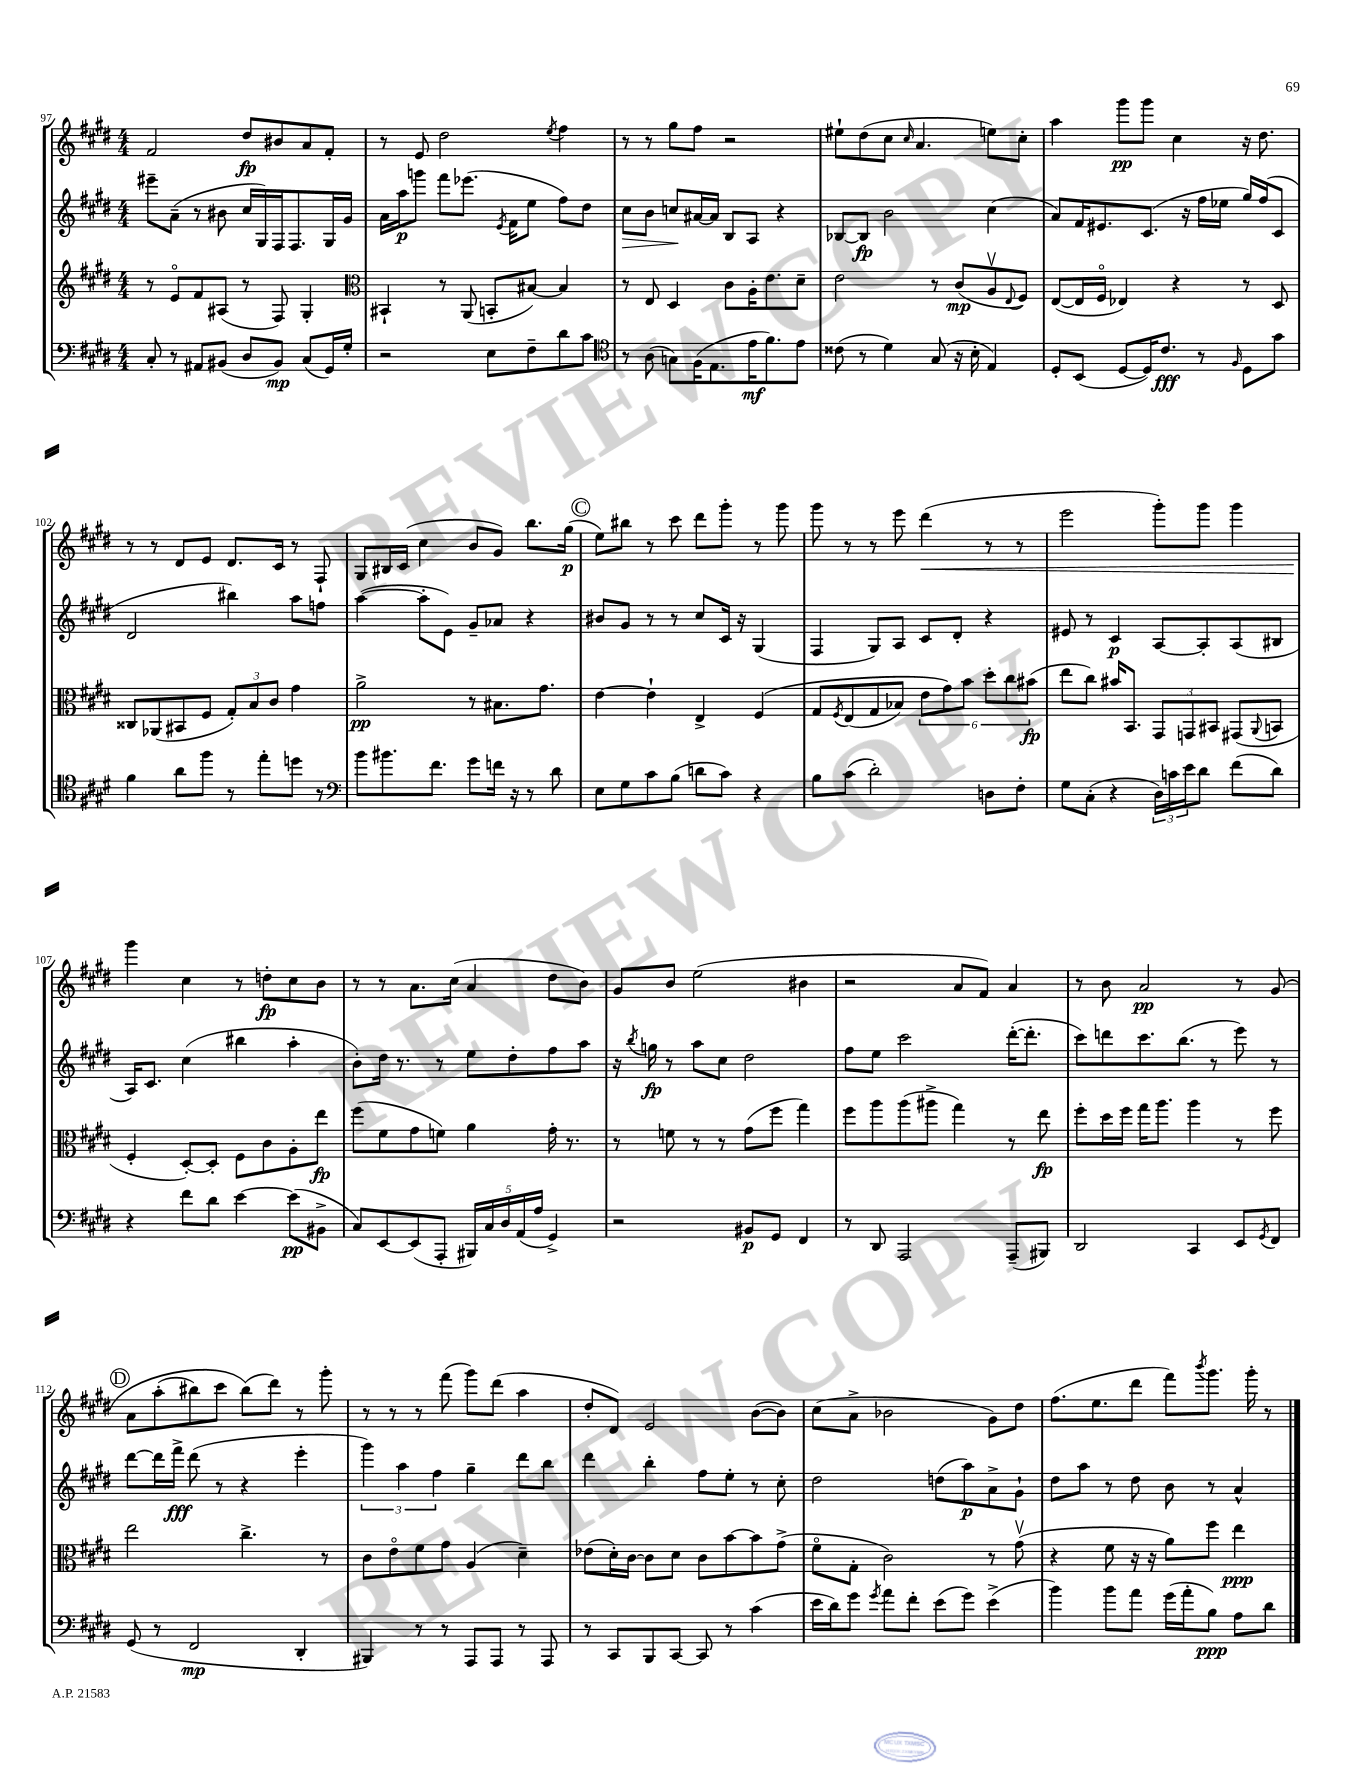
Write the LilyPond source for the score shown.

<<
\new StaffGroup <<
\new Staff = "s0" {
    \clef treble \key e \major \numericTimeSignature \time 4/4
    fis'2 dis''8\fp bis'8 a'8 fis'8-. |
    r8 e'8 dis''2 \acciaccatura { e''8 } fis''4 |
    r8 r8 gis''8 fis''8 r2 |
    eis''8-! dis''8( cis''8 \grace { cis''16 } a'4. e''8) cis''8-. |
    a''4 gis'''8\pp gis'''8 cis''4 r16 dis''8. |
    r8 r8 dis'8 e'8 dis'8. cis'16 r8 fis8-! |
    gis8 bis16 cis'16( cis''4 b'8 gis'8) b''8. gis''16\p( |
    \mark \markup { \circle "C" } e''8) bis''8 r8 cis'''8 dis'''8 gis'''8-. r8 gis'''8 |
    gis'''8 r8 r8 e'''8 dis'''4\<( r8 r8 |
    e'''2 gis'''8-.) gis'''8 gis'''4 |
    gis'''4\! cis''4 r8 d''8-.\fp cis''8 b'8 |
    r8 r8 a'8. cis''16( a'4 dis''8 b'8) |
    gis'8 b'8 e''2( bis'4 |
    r2 a'8 fis'8) a'4 |
    r8 b'8 a'2\pp r8 gis'8\( |
    \mark \markup { \circle "D" } a'8 a''8-.( bis''8) cis'''8 bis''8(\) dis'''8) r8 gis'''8-. |
    r8 r8 r8 fis'''8( gis'''8) dis'''8( a''4 |
    dis''8-. dis'8) e'2 b'8~( b'8) |
    cis''8( a'8-> bes'2 gis'8) dis''8 |
    fis''8.( e''8. dis'''8 fis'''8) \acciaccatura { b'''8 } gis'''8. gis'''16-. r8 \bar "|." |
}
\new Staff = "s1" {
    \clef treble \key e \major \numericTimeSignature \time 4/4
    eis'''8-- a'8--( r8 bis'8 cis''16 gis16) fis16 fis8. gis16 gis'16 |
    a'16 a''16\p g'''8 fis'''8 ees'''8.( \acciaccatura { e'8 } fis'16 e''8 fis''8) dis''8 |
    cis''8\> b'8 c''8\! ais'16~ ais'16 b8 a8 r4 |
    bes8~ bes8\fp b'2 cis''4( |
    a'8) fis'16 eis'8. cis'8.( r16 fis''16 ees''16 gis''16) fis''16( cis'8 |
    dis'2 bis''4) a''8 f''8 |
    a''4~( a''8-. e'8) gis'8-- aes'8 r4 |
    \mark \markup { \circle "C" } bis'8 gis'8 r8 r8 cis''8 cis'16 r16 gis4( |
    fis4 gis8) a8 cis'8 dis'8-. r4 |
    eis'8 r8 cis'4\p a8~ a8-. a8( bis8 |
    a16) cis'8. cis''4( bis''4 a''4-. |
    b'8-.) dis''16 r8. r8 e''8 dis''8-. fis''8 a''8 |
    r16 \acciaccatura { b''8 } g''16\fp r8 a''8 cis''8 dis''2 |
    fis''8 e''8 cis'''2 dis'''16~-.( dis'''8.-. |
    cis'''8) d'''8 cis'''8. b''8.( r8 e'''8) r8 |
    \mark \markup { \circle "D" } dis'''8~ dis'''16 fis'''16->\fff dis'''8( r8 r4 e'''4-. |
    \tuplet 3/2 { gis'''4) a''4 fis''4 } gis''4-- dis'''8 b''8 |
    dis'''4 b''4-. fis''8 e''8-. r8 cis''8-. |
    dis''2 d''8( a''8\p) a'8-> gis'8-! |
    dis''8 a''8 r8 dis''8 b'8 r8 a'4-^ \bar "|." |
}
\new Staff = "s2" {
    \clef treble \key e \major \numericTimeSignature \time 4/4
    r8 e'8\flageolet fis'8 ais8( r8 fis8) gis4-. |
    \clef alto bis,4-! r8 a,8( b,8-. bis8~) bis4 |
    r8 e8 dis4 cis'8 a16-. e'8. dis'8-- |
    e'2 r8 cis'8\mp( a8\upbow \appoggiatura { e8 } fis8) |
    e8~( e16 fis16\flageolet ees4) r4 r8 dis8 |
    cisis8 aes,8( bis,8 fis8 \tuplet 3/2 { gis8-.) b8 cis'8 } gis'4 |
    a'2->\pp r8 bis8. gis'8. |
    \mark \markup { \circle "C" } e'4~ e'4-! e4-> fis4\( |
    gis8 \acciaccatura { fis8 } e8( gis8 bes8) \tuplet 6/4 { e'8 gis'8\) b'8 dis''8-. cis''8 bis'8\fp( } |
    e''8 cis''8) bis'16 b,8. \tuplet 3/2 { gis,8 g,8 bis,8 } gis,8( \appoggiatura { a,8 } b,8 |
    fis4-. dis8~-.) dis8-. fis8 cis'8 a8-. e''8\fp |
    fis''8( fis'8 gis'8 f'8) a'4 gis'16-. r8. |
    r8 f'8 r8 r8 gis'8( fis''8 gis''4) |
    fis''8 a''8 a''8( ais''8-> gis''4) r8 e''8\fp |
    fis''8-. dis''16 fis''16 gis''16 a''8. a''4 r8 fis''8 |
    \mark \markup { \circle "D" } e''2 cis''4.-> r8 |
    cis'8 e'8\flageolet fis'8 gis'8 a4( dis'4--) |
    ees'8( dis'16-.) cis'16~ cis'8 dis'8 cis'8 b'8~ b'8 gis'8->( |
    fis'8\flageolet gis8-. cis'2) r8 gis'8\upbow( |
    r4 fis'8 r16 r16 a'8) fis''8 e''4\ppp \bar "|." |
}
\new Staff = "s3" {
    \clef bass \key e \major \numericTimeSignature \time 4/4
    cis8-. r8 ais,8 bis,8( dis8 bis,8\mp) cis8( gis,16) gis16-. |
    r2 e8 fis8-- dis'8 cis'8 |
    \clef tenor r8 a8( g8) fis16( e8. e'16\mf fis'8.) e'8 |
    cisis'8( r8 dis'4) gis8( r16 b16-. e4) |
    dis8-. b,8( dis8~ dis16) cis'8.\fff r8 \grace { fis16 } dis8 gis'8 |
    fis'4 a'8 fis''8 r8 e''8-. d''8 r8 |
    \clef bass b'8 bis'8. fis'8. gis'8 f'16 r16 r8 dis'8 |
    \mark \markup { \circle "C" } e8 gis8 cis'8 b8( d'8 cis'8) r4 |
    b8 cis'8( dis'2-.) d8 fis8-. |
    gis8 cis8-.( r4 \tuplet 3/2 { dis16) c'16 e'16 } dis'8 fis'8( dis'8) |
    r4 fis'8 dis'8 e'4~ e'8\pp( bis,8-> |
    cis8) e,8~ e,8( a,,8-. \tuplet 5/4 { bis,,16) cis16 dis16 a,16( a16 } gis,4->) |
    r2 bis,8\p gis,8 fis,4 |
    r8 dis,8 a,,2 a,,8--( bis,,8) |
    dis,2 cis,4 e,8 \acciaccatura { gis,8 } fis,8 |
    \mark \markup { \circle "D" } gis,8( r8 fis,2\mp dis,4-. |
    bis,,4) r8 r8 a,,8 a,,8 r8 a,,8 |
    r8 cis,8 b,,8 cis,8~ cis,8 r8 cis'4( |
    e'16 dis'16) gis'8 \acciaccatura { gis'8 } a'8 fis'8-. e'8( gis'8) e'4->( |
    b'4) b'8 a'8 gis'16( a'16-. b8\ppp) a8 dis'8 \bar "|." |
}
>>
>>
\layout { \context { \Score currentBarNumber = #97 } }
